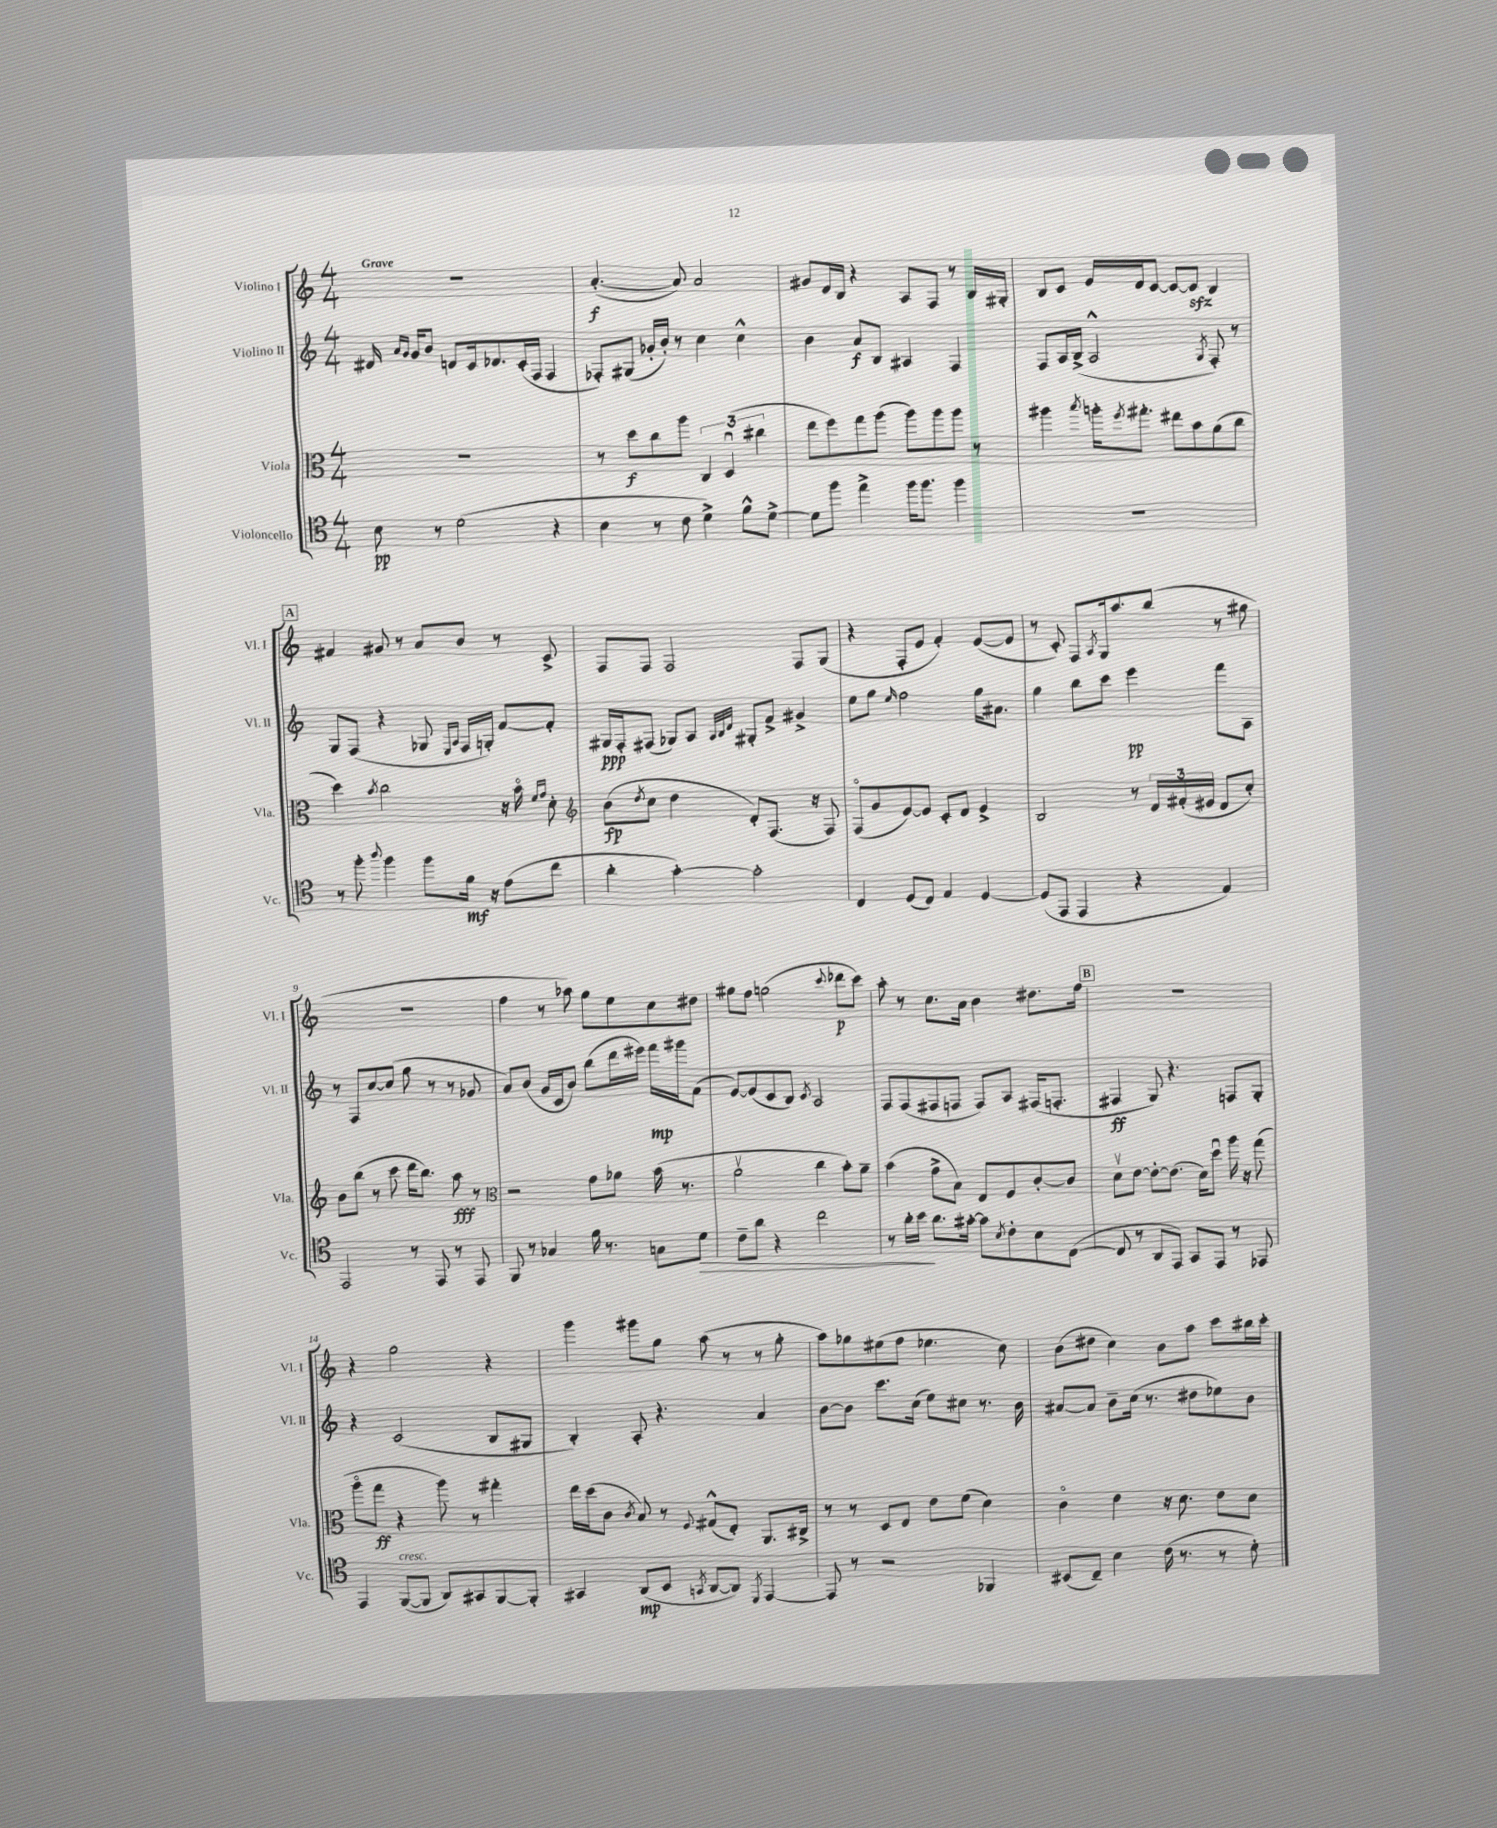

**kern	**dynam	**kern	**dynam	**kern	**dynam	**kern	**dynam
*part4	*part4	*part3	*part3	*part2	*part2	*part1	*part1
*staff4	*staff4	*staff3	*staff3	*staff2	*staff2	*staff1	*staff1
*I"Violoncello	*	*I"Viola	*	*I"Violino II	*	*I"Violino I	*
*I'Vc.	*	*I'Vla.	*	*I'Vl. II	*	*I'Vl. I	*
*clefC4	*	*clefC3	*	*clefG2	*	*clefG2	*
*k[]	*	*k[]	*	*k[]	*	*k[]	*
*M4/4	*	*M4/4	*	*M4/4	*	*M4/4	*
=1	=1	=1	=1	=1	=1	=1	=1
!	!	!	!	!	!	!LO:TX:a:B:t=Grave	!
8B\	pp	1r	.	16d#X/	.	1r	.
.	.	.	.	16qqa/LL	.	.	.
.	.	.	.	16qqg/JJ	.	.	.
.	.	.	.	16g/KL	.	.	.
8r	.	.	.	8b/J	.	.	.
(2d\	.	.	.	8dn/L	.	.	.
.	.	.	.	16c/k	.	.	.
.	.	.	.	8.d-X/	.	.	.
.	.	.	.	(16c'/L	.	.	.
.	.	.	.	16F/JJ	.	.	.
4r	.	.	.	4F/	.	.	.
=2	=2	=2	=2	=2	=2	=2	=2
4B\	.	8r	.	8F-X'/L)	.	([4.a'/	f
.	.	8dd\L	f	(8G#X/J	.	.	.
8r	.	8cc\	.	16g-X'/LL	.	.	.
.	.	.	.	16b'/JJ)	.	.	.
8c\	.	8aa\J	.	8r	.	8a/])	.
4d^\)	.	6C/	.	4cc\	.	2a/	.
.	.	(6Du/	.	.	.	.	.
8f^^\L	.	.	.	4cc^^\	.	.	.
.	.	6cc#X\	.	.	.	.	.
[8d^\J	.	.	.	.	.	.	.
=3	=3	=3	=3	=3	=3	=3	=3
8d\L]	.	8ee\L	.	4b\	.	8g#X/L	.
8ff\J	.	8ff\)	.	.	.	16d/L	.
.	.	.	.	.	.	16B/JJ	.
4ee^\	.	8gg\	.	8a/L	f	4r	.
.	.	(8aa\J	.	8B/J	.	.	.
16ff\KL	.	8aa\L)	.	4A#X/	.	8A/L	.
8.ff\J	.	.	.	.	.	.	.
.	.	8aa\	.	.	.	8F/J	.
4ff\	.	8aa\J	.	4F/	.	8r	.
.	.	8r	.	.	.	16B/LL	.
.	.	.	.	.	.	16G#X'/JJ	.
=4	=4	=4	=4	=4	=4	=4	=4
1r	.	4aa#X\	.	8F/L	.	8B/L	.
.	.	.	.	16A/L	.	8c/J	.
.	.	.	.	(16B^/JJ	.	.	.
.	.	8qbb/	.	.	.	.	.
.	.	16aan'\KL	.	2A^^/	.	16e/LL	.
.	.	8qff/	.	.	.	.	.
.	.	8.gg#X'\J	.	.	.	16d/J	.
.	.	.	.	.	.	[8c/J	.
.	.	8ee#X\L	.	.	.	8c/L_	.
.	.	8b\	.	.	.	8czz/J]	.
.	.	.	.	8qG/	.	.	.
.	.	(8a\	.	8F'/)	.	4B/	.
.	.	8cc\J	.	8r	.	.	.
!!LO:LB:g=z
!!LO:REH:place=s1:t=A
=5	=5	=5	=5	=5	=5	=5	=5
8r	.	4dd\)	.	8G/L	.	4f#X/	.
8ff'\	.	.	.	(8F/J	.	.	.
8qqaa/	.	8qb/	.	.	.	.	.
4ff\	.	2cc\	.	4r	.	8g#X/	.
.	.	.	.	.	.	8r	.
8ff\L	.	.	.	8G-X/	.	8a/L	.
.	.	.	.	16qqE/LL	.	.	.
.	.	.	.	16qqA/JJ	.	.	.
16f\Jk	mf	.	.	16F/LL	.	8b/J	.
16r	.	.	.	16Gn'/JJ)	.	.	.
(8e\L	.	16r	.	[8f/L	.	8r	.
.	.	16b\	.	.	.	.	.
.	.	16qqf/LL	.	.	.	.	.
.	.	16qqg/JJ	.	.	.	.	.
8cc\J	.	8d'\	.	8f'/J]	.	8c^/	.
=6	=6	=6	=6	=6	=6	=6	=6
*	*	*clefG2	*	*	*	*	*
4a'\	.	(8b\L	fp	16G#X/LL	ppp	8F/L	.
.	.	.	.	16F'/J	.	.	.
.	.	8qdd/	.	.	.	.	.
.	.	8cc\J	.	(8F#X/J	.	8F/J	.
[4g'\)	.	4dd\	.	8G-X/L)	.	2F/	.
.	.	.	.	8A/J	.	.	.
.	.	.	.	32qqA/LLL	.	.	.
.	.	.	.	32qqB/	.	.	.
.	.	.	.	32qqd/JJJ	.	.	.
2g'\]	.	8d'/L)	.	8G#X'/L	.	.	.
.	.	(8.F/J	.	8f^/J	.	.	.
.	.	.	.	4g#X^/	.	8F/L	.
.	.	16r	.	.	.	.	.
.	.	8F/)	.	.	.	(8G/J	.
=7	=7	=7	=7	=7	=7	=7	=7
4C/	.	(8F/L	.	8ee\L	.	4r	.
.	.	8g/	.	8gg\J	.	.	.
.	.	.	.	16qqee/	.	.	.
(8D/L	.	[8e/)	.	2ff\	.	8F'/L	.
8C/J)	.	8e/J]	.	.	.	8e/J	.
4E/	.	8c'/L	.	.	.	4f'/)	.
.	.	8d/J	.	.	.	.	.
[4D/	.	4e^/	.	16gg\KL	.	([8e/L	.
.	.	.	.	8.a#X\J	.	.	.
.	.	.	.	.	.	8e/J]	.
=8	=8	=8	=8	=8	=8	=8	=8
(8D/L]	.	2B/	.	4gg\	.	8r	.
8EE/J	.	.	.	.	.	8c'/)	.
4EE/	.	.	.	8bb\L	.	8F/L	.
.	.	.	.	.	.	8qA/	.
.	.	.	.	8ccc\J	.	16G/k	.
.	.	.	.	.	.	8.aa/	.
4r	.	8r	.	4eee\	pp	.	.
.	.	24d/LL	.	.	.	(8bb/J	.
.	.	(24f#X'/	.	.	.	.	.
.	.	24e#X/JJ	.	.	.	.	.
4E/)	.	8d/L	.	8fff\L	.	8r	.
.	.	8cc'/J)	.	8A\J	.	8gg#X\	.
!!LO:LB:g=z
=9	=9	=9	=9	=9	=9	=9	=9
2EE/	.	8b\L	.	8r	.	1r	.
.	.	(8bb\J	.	8F/L	.	.	.
.	.	8r	.	[8cc/	.	.	.
.	.	8ccc\	.	(8cc/J]	.	.	.
8r	.	16ddd\KL	.	8gg\	.	.	.
.	.	8.bb\J)	.	.	.	.	.
8EE/	.	.	.	8r	.	.	.
8r	.	8aa\	fff	8r	.	.	.
8EE/	.	8r	.	8g-X/	.	.	.
=10	=10	=10	=10	=10	=10	=10	=10
*	*	*clefC3	*	*	*	*	*
8FF/	.	2r	.	8a/L)	.	4ff\	.
8r	.	.	.	(8b/J	.	.	.
4G-X/	.	.	.	16g/LL	.	8r	.
.	.	.	.	16c/J	.	.	.
.	.	.	.	8b/J)	.	8aa-X\)	.
16f\	.	8g\L	.	(8bb\L	.	8gg\L	.
8.r	.	.	.	.	.	.	.
.	.	8a-X\J	.	16ddd\L	.	8ee\	.
.	.	.	.	16eee#X\JJ)	.	.	.
8Gn\L	.	(16b\	.	16fff\LL	mp	8cc\	.
.	.	8.r	.	16ggg#X\J	.	.	.
!	!LO:HP:b	!	!	!	!	!	!
8d\J	>	.	.	(8f\J	.	8dd#X\J	.
=11	=11	=11	=11	=11	=11	=11	=11
8c~\L	.	2av\	.	[8e/L)	.	8gg#X\L	.
8a\J	.	.	.	(8e/]	.	8ff\J	.
4r	.	.	.	8c/	.	(2ggn\	.
.	.	.	.	8B/J)	.	.	.
.	.	.	.	8qc/	.	.	.
2cc\	.	4cc\	.	2A/	.	.	.
.	.	.	.	.	.	8qqccc/	.
.	.	8b'\L)	.	.	.	8ddd-X\L	p
.	.	8a~\J	.	.	.	8ccc\J)	.
=12	=12	=12	=12	=12	=12	=12	=12
8r	.	(4b\	.	8F/L	.	8aa'\	.
16a'\LL	.	.	.	(8F/	.	8r	.
16b\JJ	.	.	.	.	.	.	.
8.a\L	]	8g^\L	.	8F#X/	.	8.cc\L	.
.	.	8B\J)	.	8Fn/J	.	.	.
[16g#X'\Jk	.	.	.	.	.	16a\Jk	.
8g#\L]	.	8E/L	.	8F/L)	.	4b\	.
8qB/	.	.	.	.	.	.	.
8c'\	.	8F/	.	8A/J	.	.	.
8B\	.	[8c'/	.	(16F#X/KL	.	8.dd#X\L	.
.	.	.	.	8.Fn'/J	.	.	.
([8C\J	.	8c/J]	.	.	.	.	.
.	.	.	.	.	.	16ff\Jk	.
!!LO:REH:place=s1:t=B
=13	=13	=13	=13	=13	=13	=13	=13
8C/]	.	8dv\L	.	4F#X/	ff	1r	.
8r	.	[8e\J	.	.	.	.	.
8AA/L	.	8e'\L_	.	8G/)	.	.	.
8EE/J)	.	(8.e\J]	.	4.r	.	.	.
8GG/L	.	.	.	.	.	.	.
.	.	16d\KL)	.	.	.	.	.
8EE/J	.	8ddu\J	.	.	.	.	.
8r	.	16aa\	.	8Fn/L	.	.	.
.	.	16r	.	.	.	.	.
8EE-X/	.	(8gg\	.	8G'/J	.	.	.
!!LO:LB:g=z
=14	=14	=14	=14	=14	=14	=14	=14
4EE/	.	8aa\L	.	4r	.	4r	.
.	.	8gg\J	ff	.	.	.	.
!LO:TX:a:i:t=cresc.	!	!	!	!	!	!	!
([8FF/L	.	4r	.	(2c/	.	2gg\	.
8FF/J]	.	.	.	.	.	.	.
8AA/L)	.	8aa\)	.	.	.	.	.
8GG#X/	.	8r	.	.	.	.	.
[8FF/	.	4gg#X'\	.	8B/L	.	4r	.
8FF'/J]	.	.	.	8G#X/J	.	.	.
=15	=15	=15	=15	=15	=15	=15	=15
4GG#X/	.	16ee\LL	.	4B'/)	.	4ggg\	.
.	.	(16dd\J	.	.	.	.	.
.	.	8c\J	.	.	.	.	.
.	.	8qc/	.	.	.	.	.
(8AA/L	mp	8B/)	.	8A'/	.	8ggg#X\L	.
8BB/J	.	8r	.	4.r	.	8gg\J	.
8qGGn/	.	8qqF/	.	.	.	.	.
[8AA/L	.	(8G#X^^/L	.	.	.	(8aa\	.
8AA/J])	.	8E'/J)	.	.	.	8r	.
8qDD/	.	.	.	.	.	.	.
[4EE/	.	8.AA/L	.	4a/	.	8r	.
.	.	.	.	.	.	8gg'\	.
.	.	16C#X^/Jk	.	.	.	.	.
=16	=16	=16	=16	=16	=16	=16	=16
8EE/]	.	8r	.	[8b\L	.	8aa\L)	.
8r	.	8r	.	8b\J]	.	8gg-X\	.
2r	.	8D/L	.	8.ccc\L	.	(8ee#X\	.
.	.	8E/J	.	.	.	8ff\J	.
.	.	.	.	(16cc\Jk	.	.	.
.	.	8e\L	.	8ee\L)	.	4.ee-X\	.
.	.	(8f\J	.	8cc#X\J	.	.	.
4FF-X/	.	4d\)	.	8.r	.	.	.
.	.	.	.	.	.	8cc\)	.
.	.	.	.	16b\	.	.	.
=17	=17	=17	=17	=17	=17	=17	=17
(8BB#X/L	.	4c\	.	[8a#X/L	.	(8b\L	.
8C~/J)	.	.	.	8a#/J]	.	8dd#X\J	.
4B\	.	4e\	.	8b~\L	.	4cc\)	.
.	.	.	.	(16cc\Jk	.	.	.
.	.	.	.	8.r	.	.	.
(16c\	.	16r	.	.	.	8b\L	.
8.r	.	8.d\	.	.	.	.	.
.	.	.	.	8dd#X\L	.	8aa\J	.
8r	.	8e\L	.	8ee-X\)	.	8ccc\L	.
8d'\)	.	8d\J	.	8b\J	.	16bb#X\L	.
.	.	.	.	.	.	16ccc'\JJ	.
==	==	==	==	==	==	==	==
*-	*-	*-	*-	*-	*-	*-	*-
